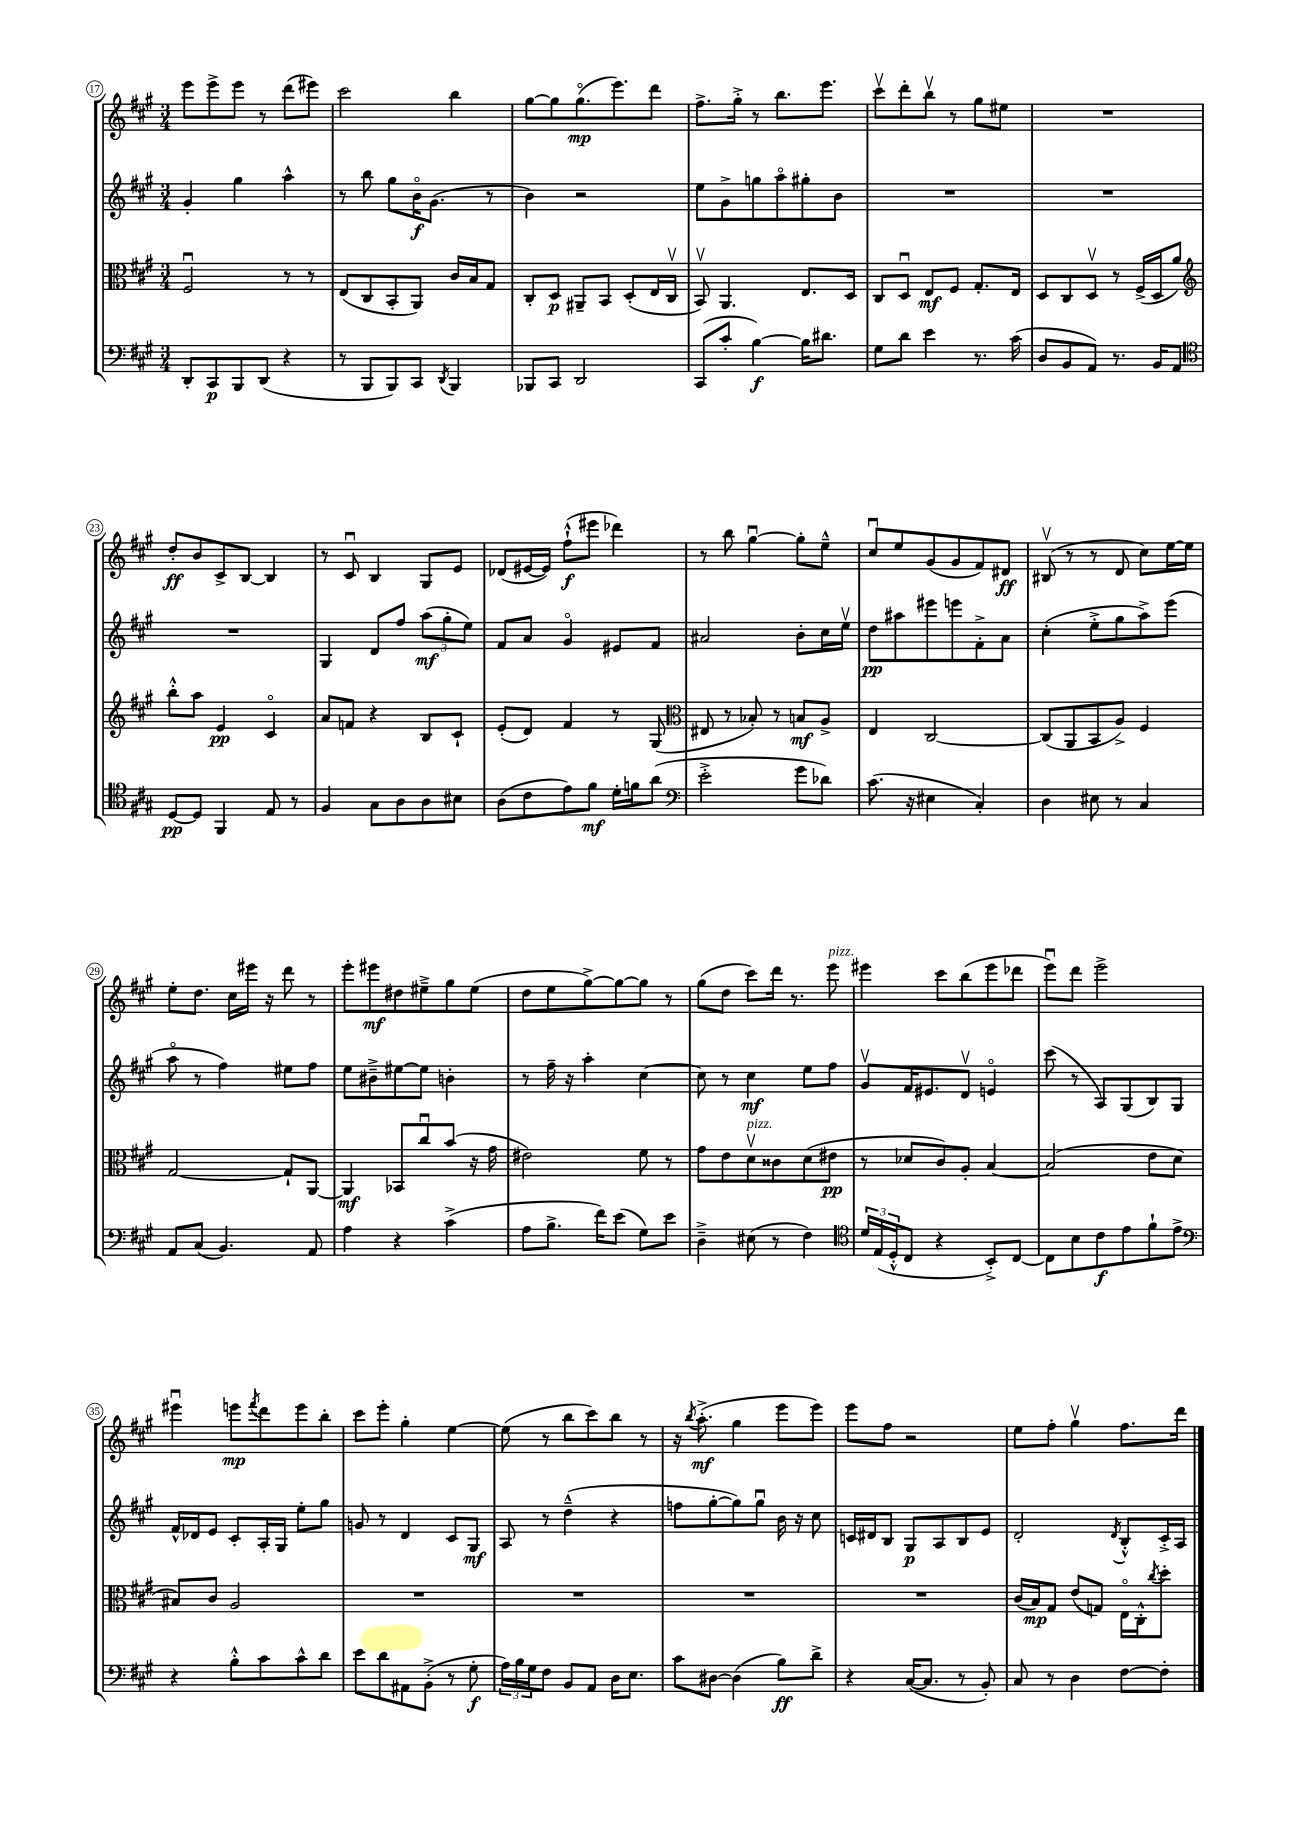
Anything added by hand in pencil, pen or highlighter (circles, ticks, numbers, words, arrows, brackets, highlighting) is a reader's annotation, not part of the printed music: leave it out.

**kern	**kern	**kern	**kern
*staff4	*staff3	*staff2	*staff1
*clefF4	*clefC3	*clefG2	*clefG2
*k[f#c#g#]	*k[f#c#g#]	*k[f#c#g#]	*k[f#c#g#]
*M3/4	*M3/4	*M3/4	*M3/4
8DD'/L	2F#u/	4g#'/	8eee\L
8CC#/	.	.	8eee^\
8BBB/	.	4gg#\	8eee\J
(8DD/J	.	.	8r
4r	8r	4aa^^\	(8ddd\L
.	8r	.	8eee#\J)
=	=	=	=
8r	(8E/L	8r	2ccc#\
8BBB/L	8C#/	8bb\	.
8BBB/)	8BB'/	8gg#\L	.
8CC#/J	8AA/J)	16bo\K	.
.	.	(8.g#\J	.
8qDD/	.	.	.
4BBB/	16c#/LL	.	4bb\
.	16B/J	.	.
.	8G#/J	8r	.
=	=	=	=
8BBB-/L	8C#'/L	4b\)	[8gg#\L
8CC#/J	8D/J	.	8gg#\]
2DD/	8AA#~/L	2r	(8.gg#o\
.	8BB/J	.	.
.	.	.	8.eee\)
.	(8D'/L	.	.
.	16E/L	.	8ddd\J
.	16C#v/JJ	.	.
=	=	=	=
(8CC#/L	8BBv/)	8ee\L	8.ff#^\L
8c#'/J	4.AA/	8g#^\	.
.	.	.	16gg#'^\Jk
[4B\)	.	8gg\	8r
.	.	8aao\	8.bb\L
16B\]LK	8.E/L	8gg#'\	.
8.d#\J	.	.	8.eee\J
.	.	8b\J	.
.	16D/Jk	.	.
=	=	=	=
8G#\L	8C#/L	2.r	8ccc#v\L
8d\J	8Du/J	.	8ddd'\
4e\	8E/L	.	8bbv\J
.	8F#/J	.	8r
8.r	8.G#'/L	.	8gg#\L
.	.	.	8ee#\J
(16c#\	16E/Jk	.	.
=	=	=	=
8D/L	8D/L	2.r	2.r
8BB/	8C#/	.	.
8AA/J)	8Dv/J	.	.
8.r	8r	.	.
.	(16F#^/LL	.	.
16BB/LK	16D/J	.	.
8AA/J	8a/J)	.	.
=	=	=	=
*clefC4	*clefG2	*	*
[8D/L	8bb'^^\L	2.r	8dd'/L
8D/]J	8aa\J	.	8b/
4FF#/	4e/	.	8c#^/
.	.	.	[8B/J
8E/	4c#o/	.	4B/]
8r	.	.	.
=	=	=	=
4F#/	8a/L	4G#/	8r
.	8f/J	.	8c#u/
8G#\L	4r	8d/L	4B/
8A\	.	8ff#/J	.
8A\	8B/L	(12aa\L	8G#/L
.	.	12gg#'\	.
8B#\J	8c#`/J	.	8e/J
.	.	12ee\J)	.
=	=	=	=
(8A\L	(8e'/L	8f#/L	(8d-/L
8c#\	8d/J)	8a/J	[16e#/L
.	.	.	16e#/]JJ)
8e\)	4f#/	4g#o/	(8ff#`^^\L
8f#\J	.	.	8eee#\J
16d'\LL	8r	8e#/L	4ddd-\)
16f\J	.	.	.
(8a\J	(8G#/	8f#/J	.
=	=	=	=
*clefF4	*clefC3	*	*
2e'^\	8E#/	2a#/	8r
.	8r	.	8bb\
.	8B-'/)	.	[4gg#u\
.	8r	.	.
8g#\L	8B/L	8b'\L	8gg#'\]L
8d-\J)	8A^/J	16cc#\L	8ee~^^\J
.	.	16eev\JJ	.
=	=	=	=
(8.c#\	4E/	8dd\L	8cc#u/L
.	.	8aa#\	8ee/
16r	.	.	.
4E#\	[2C#/	8eee#\	(8g#/
.	.	8eee\	8g#/
4C#'/)	.	8f#'^\	8f#/)
.	.	8a\J	8d#/J
=	=	=	=
4D\	(8C#/]L	(4cc#'\	(8B#v/
.	8AA/	.	8r
8E#\	8BB/	8ee'^\L	8r
8r	8A^/J)	8gg#\	8d/
4C#/	4F#/	8aa^\)	8cc#\L)
.	.	(8eee\J	[16ee\L
.	.	.	16ee\]JJ
=	=	=	=
8AA/L	[2G#/	8aao\	8ee'\L
(8C#/J	.	8r	8.dd\J
4.BB/)	.	4ff#\)	.
.	.	.	16cc#\LL
.	.	.	16eee#\JJ
.	.	.	16r
.	8G#`/]L	8ee#\L	8ddd\
8AA/	[8AA/J	8ff#\J	8r
=	=	=	=
4A\	4AA/]	8ee\L	8eee'\L
.	.	8b#~^\	8eee#\
4r	8BB-/L	[8ee#\	8dd#\
.	8cc#u/	8ee#\]J	8ee#~^\
(4c#^\	(8b/J	4b'\	8gg#\
.	16r	.	(8ee#\J
.	16g#\	.	.
=	=	=	=
8A\L	2e#\)	8r	8dd\L
8.B^\J	.	16ff#~\	8ee\
.	.	16r	.
.	.	4aa'\	[8gg#^\)
16f#\LK)	.	.	.
(8e\J	.	.	8gg#\_
8G#\L)	8f#\	[4cc#\	8gg#\]J
8e\J	8r	.	8r
=	=	=	=
4D~^\	8g#\L	8cc#\]	(8gg#\L
.	8e\	8r	8dd\J
(8E#\	8dv\	4cc#\	8ccc#\L)
8r	8c##\	.	16ddd\Jk
.	.	.	8.r
4F#\)	(8d\	8ee\L	.
.	8e#\J	8ff#\J	8eee\
=	=	=	=
*clefC4	*	*	*
24d/LL	8r	8g#v/L	4eee#\
(24E/	.	.	.
24D'^^/J	.	.	.
8C#/J	8d-/L	16f#/K	.
.	.	8.e#/	.
4r	8c#/)	.	8ccc#\L
.	8A'/J	8dv/J	(8bb\
8BB'^/L)	[4B/	4eo/	8eee#\
[8C#/J	.	.	8ddd-\J
=	=	=	=
8C#\]L	(2B/]	(8ccc#\	8eeeu\L)
8B\	.	8r	8ddd\J
8c#\	.	8A/L)	2eee^\
8e\	.	(8G#/	.
8f#`\	8e\L	8B/)	.
8e^\J	8d\J	8G#/J	.
=	=	=	=
*clefF4	*	*	*
4r	8B#/L)	16f#^^/LL	4eee#u\
.	.	16d-/J	.
.	8c#/J	8e/J	.
8B'^^\L	2A/	8c#'/L	8eee\L
.	.	.	8qfff#/
8c#\	.	16A'/L	8ddd\
.	.	16G#/JJ	.
8c#^^\	.	8ee'\L	8eee\
8d\J	.	8gg#\J	8bb'\J
=	=	=	=
8e\L	2.r	8g/	8ccc#\L
8d\	.	8r	8eee'\J
8AA#\	.	4d/	4gg#'\
(8BB'^\J	.	.	.
8r	.	8c#/L	[4ee\
8G#'\	.	8G#/J	.
=	=	=	=
24A\LL)	2.r	8A/	(8ee\]
24B\	.	.	.
24G#\J	.	.	.
8F#\J	.	8r	8r
8BB/L	.	(4dd~^^\	8bb\L
8AA/J	.	.	8ccc#\)
16D\LK	.	4r	8bb\J
8.E\J	.	.	.
.	.	.	8r
=	=	=	=
8c#\L	2.r	8ff\L	16r
.	.	.	8qbb/
.	.	.	(8.aa'^\
[8D#\J	.	[8gg#'\	.
(4D#\]	.	8gg#\])	4gg#\
.	.	8gg#u\J	.
8B\L)	.	16b\	8eee\L
.	.	16r	.
8d^\J	.	8cc#\	8eee\J)
=	=	=	=
4r	2.r	16c/LL	8eee\L
.	.	16d#/J	.
.	.	8B/J	8ff#\J
([16C#/LK	.	8G#/L	2r
8.C#/]J	.	.	.
.	.	8A/	.
8r	.	8B/	.
8BB'/)	.	8e/J	.
=	=	=	=
8C#/	(16c#/LL	2d'/	8ee\L
.	16B/J)	.	.
8r	8G#/J	.	8ff#'\J
4D\	(8e/L	.	4gg#v\
.	8G/J)	.	.
.	.	8qd/	.
[8F#\L	16Eo\LL	8B'^^/L	8.ff#\L
.	16C#'^^\J	.	.
.	8qcc#/	.	.
8F#'\]J	8dd'\J	16c#'^/L	.
.	.	16A/JJ	16ddd\Jk
==	==	==	==
*-	*-	*-	*-
